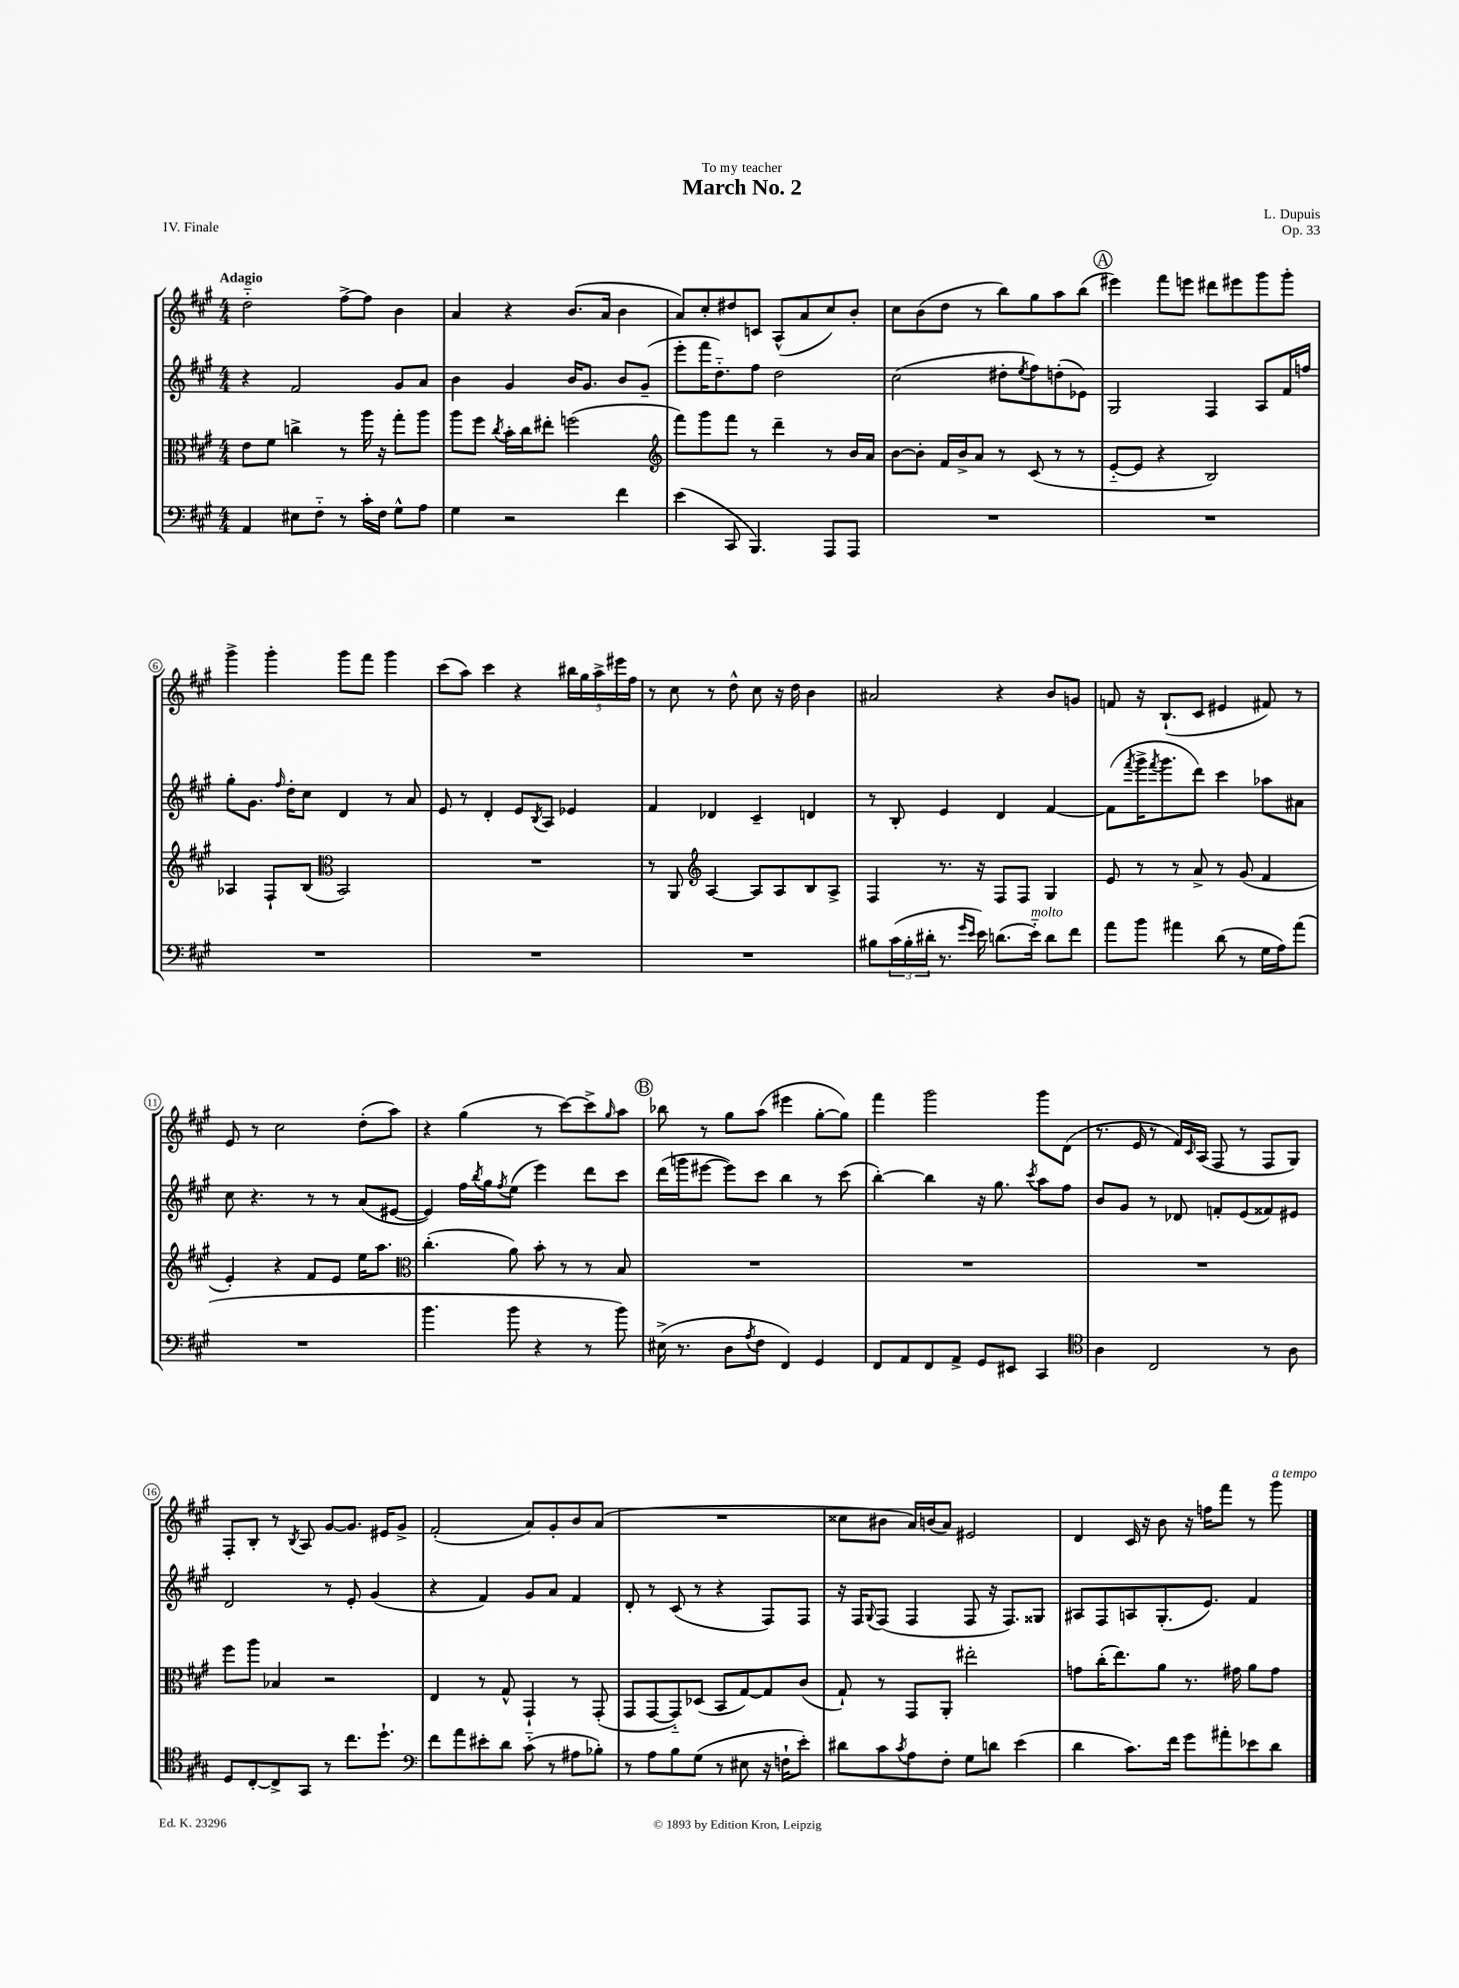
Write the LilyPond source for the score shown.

\header { title = "March No. 2" composer = "L. Dupuis" dedication = "To my teacher" opus = "Op. 33" piece = "IV. Finale" }
<<
\new StaffGroup <<
\new Staff = "s0" {
    \clef treble \key a \major \numericTimeSignature \time 4/4 \tempo "Adagio"
    d''2-_ fis''8~-> fis''8 b'4 |
    a'4 r4 b'8.( a'16 b'4 |
    a'8) cis''8-. dis''8 c'8 a8-^( a'8 cis''8) b'8-. |
    cis''8 b'8( d''8 r8 b''8) gis''8 a''8 b''8( |
    \mark \markup { \circle "A" } eis'''4) fis'''8 e'''8 dis'''8 eis'''8 gis'''8 gis'''8-. |
    gis'''4-> gis'''4-. gis'''8 fis'''8 gis'''4 |
    cis'''8( a''8) cis'''4 r4 \tuplet 5/4 { bis''16 gis''16 a''16-> eis'''16 fis''16 } |
    r8 cis''8 r8 d''8-^ cis''8 r16 d''16 b'4 |
    ais'2 r4 b'8 g'8 |
    f'8 r16 b8.-!( cis'8 eis'4 fis'8) r8 |
    e'8 r8 cis''2 d''8-.( a''8) |
    r4 gis''4( r8 cis'''8~) cis'''8-> \grace { gis''16 } a''8 |
    \mark \markup { \circle "B" } bes''8 r8 gis''8 a''8( eis'''4 gis''8~-. gis''8) |
    fis'''4 gis'''2 gis'''8 d'8( |
    r8. e'16 r8 fis'16) \grace { cis'16 } a16( fis8 r8 fis8 gis8) |
    fis8-. b8-. r8 \acciaccatura { b8 } a8 gis'8~ gis'8. eis'16 gis'8-> |
    fis'2-.( a'8) gis'8-. b'8 a'8( |
    R1 |
    cisis''8 bis'8 a'16) b'16( a'8) eis'2 |
    d'4 cis'16 r16 b'8 r16 f''16 fis'''8 r8 gis'''8^\markup { \italic "a tempo" } \bar "|." |
}
\new Staff = "s1" {
    \clef treble \key a \major \numericTimeSignature \time 4/4
    r4 fis'2 gis'8 a'8 |
    b'4 gis'4 b'16 gis'8. b'8 gis'8--( |
    e'''8-. fis'''16 d''8.-_) fis''8 d''2 |
    cis''2( dis''8-. \acciaccatura { e''8 } fis''8) d''8-.( ees'8) |
    \mark \markup { \circle "A" } gis2 fis4 a8 fis'16 f''16 |
    gis''8-. gis'8. \grace { fis''16 } d''16-. cis''8 d'4 r8 a'8 |
    e'8 r8 d'4-. e'8 \acciaccatura { b8 } a8 ees'4 |
    fis'4 des'4 cis'4-- d'4 |
    r8 b8-. e'4 d'4 fis'4~ |
    fis'8( \acciaccatura { fis'''8 } gis'''16-> \acciaccatura { fis'''8 } gis'''8. d'''8) cis'''4 aes''8 ais'8 |
    cis''8 r4. r8 r8 a'8( eis'8~ |
    eis'4) fis''16 \acciaccatura { b''8 } gis''16 \acciaccatura { fis''8 } e''8( e'''4) d'''8 cis'''8 |
    \mark \markup { \circle "B" } d'''16( g'''16 eis'''8~ eis'''8) cis'''8 b''4 r8 cis'''8( |
    b''4~-.) b''4 r16 gis''8. \acciaccatura { cis'''8 } a''8 fis''8 |
    b'8 gis'8 r8 des'8 f'8-. e'8( fisis'8) eis'8 |
    d'2 r8 e'8-. gis'4( |
    r4 fis'4) gis'8 a'8 fis'4 |
    d'8-. r8 cis'8( r8 r4 fis8) fis8 |
    r16 fis16 \appoggiatura { gis8 } fis8( fis4 fis8 r16 fis8.) gisis8 |
    ais8 fis8 a8 gis8.-.( e'8.) fis'4 \bar "|." |
}
\new Staff = "s2" {
    \clef alto \key a \major \numericTimeSignature \time 4/4
    e'8 fis'8 c''4-> r8 a''16 r16 gis''8-. a''8 |
    a''8 fis''8 \acciaccatura { cis''8 } b'16-. cis''16 eis''8-. f''2( |
    \clef treble fis'''8) gis'''8 fis'''8 r8 d'''4-- r8 b'16 a'16 |
    b'8~ b'8-. fis'16 b'16-> a'8 r8 cis'8( r8 r8 |
    \mark \markup { \circle "A" } e'8~-_ e'8 r4 b2) |
    aes4 fis8-! b8( \clef alto b,2) |
    R1 |
    r8 a,8 \clef treble a4~ a8 a8 b8 a8-> |
    fis4 r8. r16 fis8 fis8 gis4 |
    e'8 r8 r8 a'8-> r8 gis'8( fis'4 |
    e'4-.) r4 fis'8 e'8 e''16 a''8. |
    \clef alto cis''4.-.( a'8) b'8-. r8 r8 b8 |
    \mark \markup { \circle "B" } R1 |
    R1 |
    R1 |
    fis''8 a''8 bes4 r2 |
    e4 r8 gis8-^ gis,4-! r8 gis,8-.( |
    gis,8 gis,8~ gis,8-_) des8( b,8 gis8~) gis8 cis'8( |
    gis8-!) r8 gis,8 a,8-. eis''2-. |
    g'8 cis''16-.( e''8.) a'8 r8. gis'16 a'8 gis'8 \bar "|." |
}
\new Staff = "s3" {
    \clef bass \key a \major \numericTimeSignature \time 4/4
    a,4 eis8 fis8-_ r8 cis'16-. fis16 gis8-^ a8 |
    gis4 r2 fis'4 |
    e'4( cis,8 b,,4.) a,,8 a,,8 |
    R1 |
    \mark \markup { \circle "A" } R1 |
    R1 |
    R1 |
    R1 |
    bis8 \tuplet 3/2 { cis'16( bis16-. dis'16-. } r8. \grace { gis'16 e'16 } e'16) d'8.( e'16-_^\markup { \italic "molto" }) d'8 fis'8 |
    a'8 b'8 ais'4 d'8( r8 gis16 a16) ais'8( |
    R1 |
    b'4. b'8 r4 r8 b'8) |
    \mark \markup { \circle "B" } eis16->( r8. d8 \acciaccatura { a8 } fis8 fis,4) gis,4 |
    fis,8 a,8 fis,8 a,8-> gis,8 eis,8 cis,4 |
    \clef tenor a4 cis2 r8 a8 |
    d8 cis8~-. cis8-> gis,8 r8 cis''8. d''8.-! |
    \clef bass fis'8 a'8 eis'8-. d'8 cis'8-_( r8 ais8 bes8-.) |
    r8 a8 b8 gis8( r8 eis8 r16 f16-! e'8-.) |
    dis'8 cis'8 \acciaccatura { cis'8 } a8 fis8-. gis8 d'8 e'4( |
    d'4 cis'8.) fis'16 gis'8 ais'8-. ees'8 d'8 \bar "|." |
}
>>
>>
\layout { \context { \Score \override BarNumber.stencil = #(make-stencil-circler 0.1 0.3 ly:text-interface::print) } }
